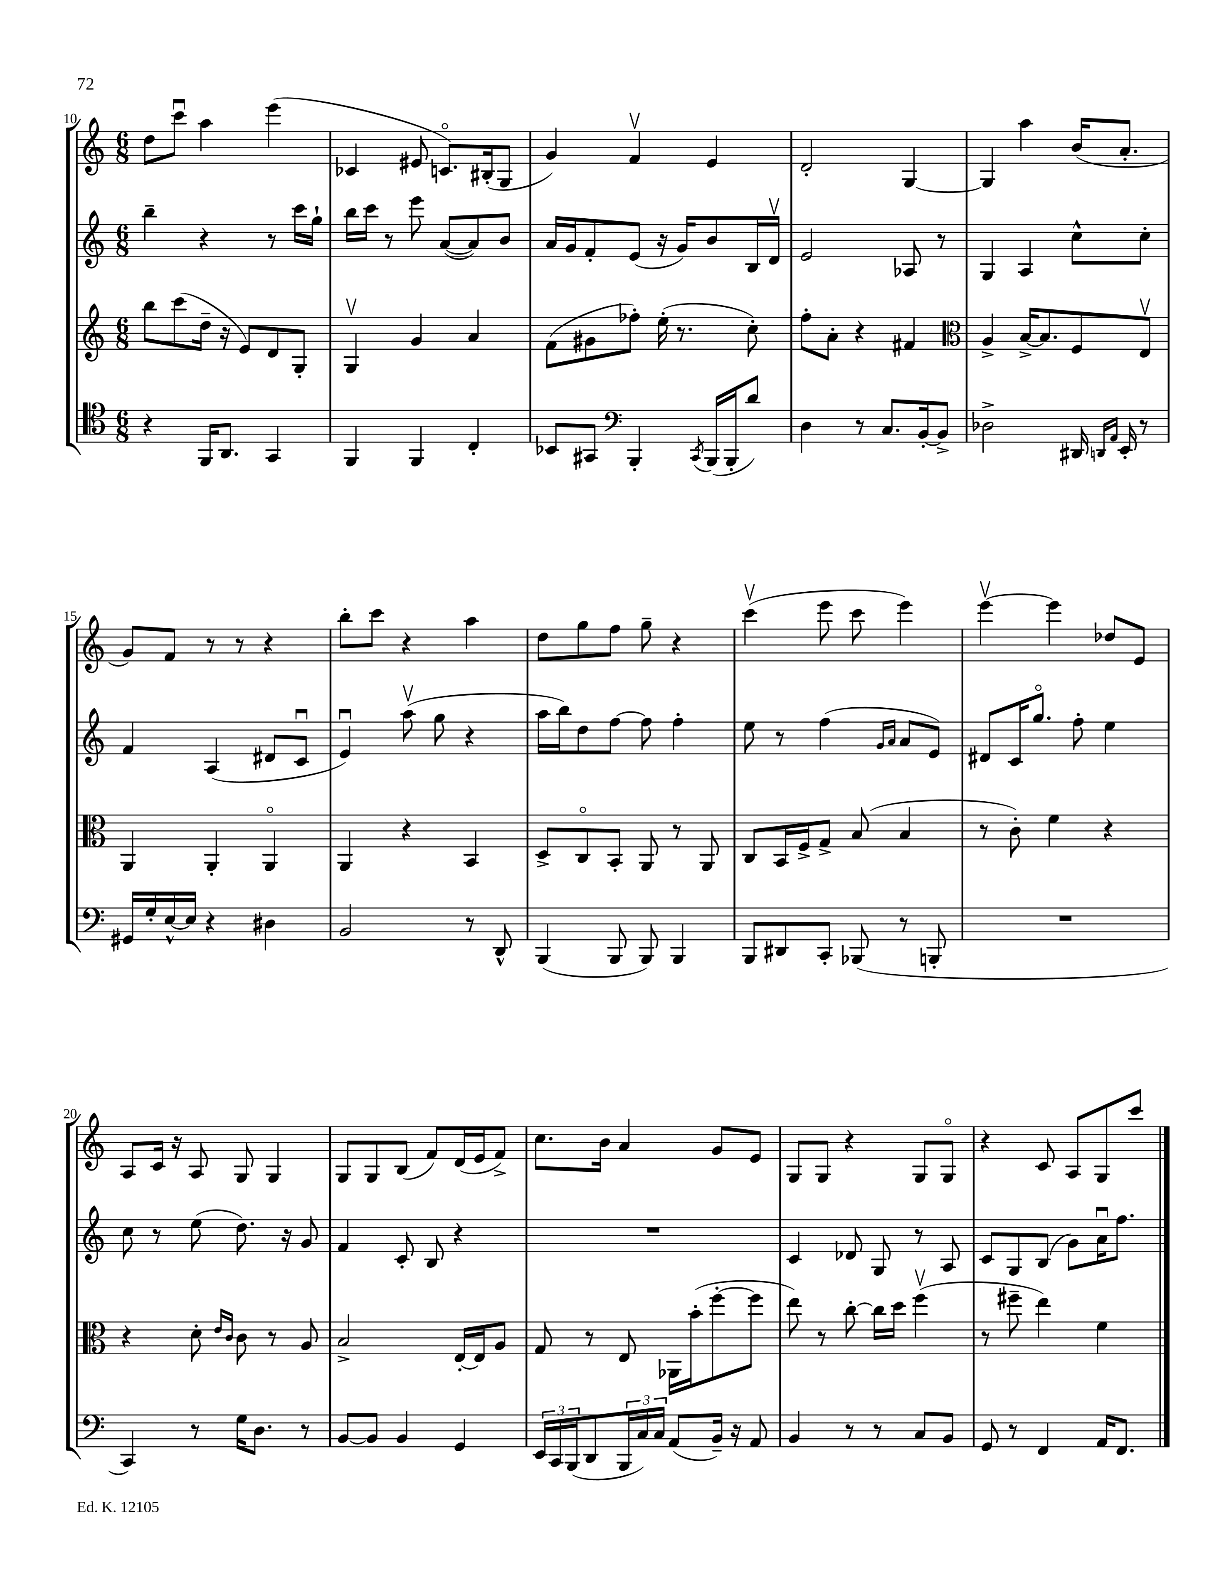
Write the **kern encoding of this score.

**kern	**kern	**kern	**kern
*staff4	*staff3	*staff2	*staff1
*clefC4	*clefG2	*clefG2	*clefG2
*k[]	*k[]	*k[]	*k[]
*M6/8	*M6/8	*M6/8	*M6/8
4r	8bb	4bb~	8dd
.	(8ccc	.	8cccu
16FF	16dd~	4r	4aa
8.AA	16r	.	.
.	8e)	.	.
4GG	8d	8r	(4eee
.	8G'	16ccc	.
.	.	16gg`	.
=	=	=	=
4FF	4Gv	16bb	4c-
.	.	16ccc	.
.	.	8r	.
4FF	4g	8eee	8e#
.	.	([8a	8.co)
4C'	4a	8a])	.
.	.	.	(16B#'
.	.	8b	8G
=	=	=	=
8BB-	(8f	16a	4g)
.	.	16g	.
8GG#	8g#	8f'	.
*clefF4	*	*	*
4BBB'	8ff-')	(8e	4fv
.	(16ee'	16r	.
.	8.r	16g)	.
8qCC	.	.	.
(16BBB	.	8b	4e
16BBB'	.	.	.
8d)	8cc')	16B	.
.	.	16dv	.
=	=	=	=
4D	8ff'	2e	2d'
.	8a'	.	.
8r	4r	.	.
8.C	.	.	.
.	4f#	8A-	[4G
[16BB'	.	.	.
8BB^]	.	8r	.
=	=	=	=
*	*clefC3	*	*
2D-^	4A^	4G	4G]
.	[16B^	4A	4aa
.	8.B]	.	.
16DD#	8F	8cc^^	(16b
16qqDD	.	.	.
16qqAA	.	.	.
16EE'	.	.	8.a'
8r	8Ev	8cc'	.
=	=	=	=
16GG#	4AA	4f	8g)
16G'	.	.	.
[16E^^	.	.	8f
16E]	.	.	.
4r	4AA'	(4A	8r
.	.	.	8r
4D#	4AAo	8d#	4r
.	.	8cu	.
=	=	=	=
2BB	4AA	4eu)	8bb'
.	.	.	8ccc
.	4r	(8aav	4r
.	.	8gg	.
8r	4BB	4r	4aa
8DD^^	.	.	.
=	=	=	=
(4BBB	8D^	16aa	8dd
.	.	16bb)	.
.	8Co	8dd	8gg
8BBB	8BB'	[8ff	8ff
8BBB)	8AA	8ff]	8gg~
4BBB	8r	4ff'	4r
.	8AA	.	.
=	=	=	=
8BBB	8C	8ee	(4cccv
8DD#	16BB	8r	.
.	16F^	.	.
8CC'	8G^	(4ff	8eee
(8BBB-	(8B	.	8ccc
.	.	16qqg	.
.	.	16qqa	.
8r	4B	8a	4eee)
8BBB'	.	8e)	.
=	=	=	=
2.r	8r	8d#	[4eeev
.	8c')	16c	.
.	.	8.ggo	.
.	4f	.	4eee]
.	.	8ff'	.
.	4r	4ee	8dd-
.	.	.	8e
=	=	=	=
4CC)	4r	8cc	8A
.	.	8r	16c
.	.	.	16r
8r	8d'	(8ee	8A
.	16qqe	.	.
.	16qqc	.	.
16G	8c	8.dd)	8G
8.D	.	.	.
.	8r	.	4G
.	.	16r	.
8r	8A	8g	.
=	=	=	=
[8BB	2B^	4f	8G
8BB]	.	.	8G
4BB	.	8c'	(8B
.	.	8B	8f)
4GG	[16E'	4r	(16d
.	16E]	.	16e
.	8A	.	8f^)
=	=	=	=
24EE	8G	2.r	8.cc
24CC	.	.	.
(24BBB	.	.	.
8DD	8r	.	.
.	.	.	16b
24BBB	8E	.	4a
24C)	.	.	.
24C	.	.	.
(8AA	16AA-	.	.
.	(16b'	.	.
16BB~)	[8ff'	.	8g
16r	.	.	.
8AA	8ff]	.	8e
=	=	=	=
4BB	8ee)	4c	8G
.	8r	.	8G
8r	[8cc'	8d-	4r
8r	16cc]	8G	.
.	16dd	.	.
8C	(4ffv	8r	8G
8BB	.	8A	8Go
=	=	=	=
8GG	8r	8c	4r
8r	8ff#~	8G	.
4FF	4ee)	(8B	8c
.	.	8g)	8A
16AA	4f	16au	8G
8.FF	.	8.ff	.
.	.	.	8ccc
==	==	==	==
*-	*-	*-	*-
